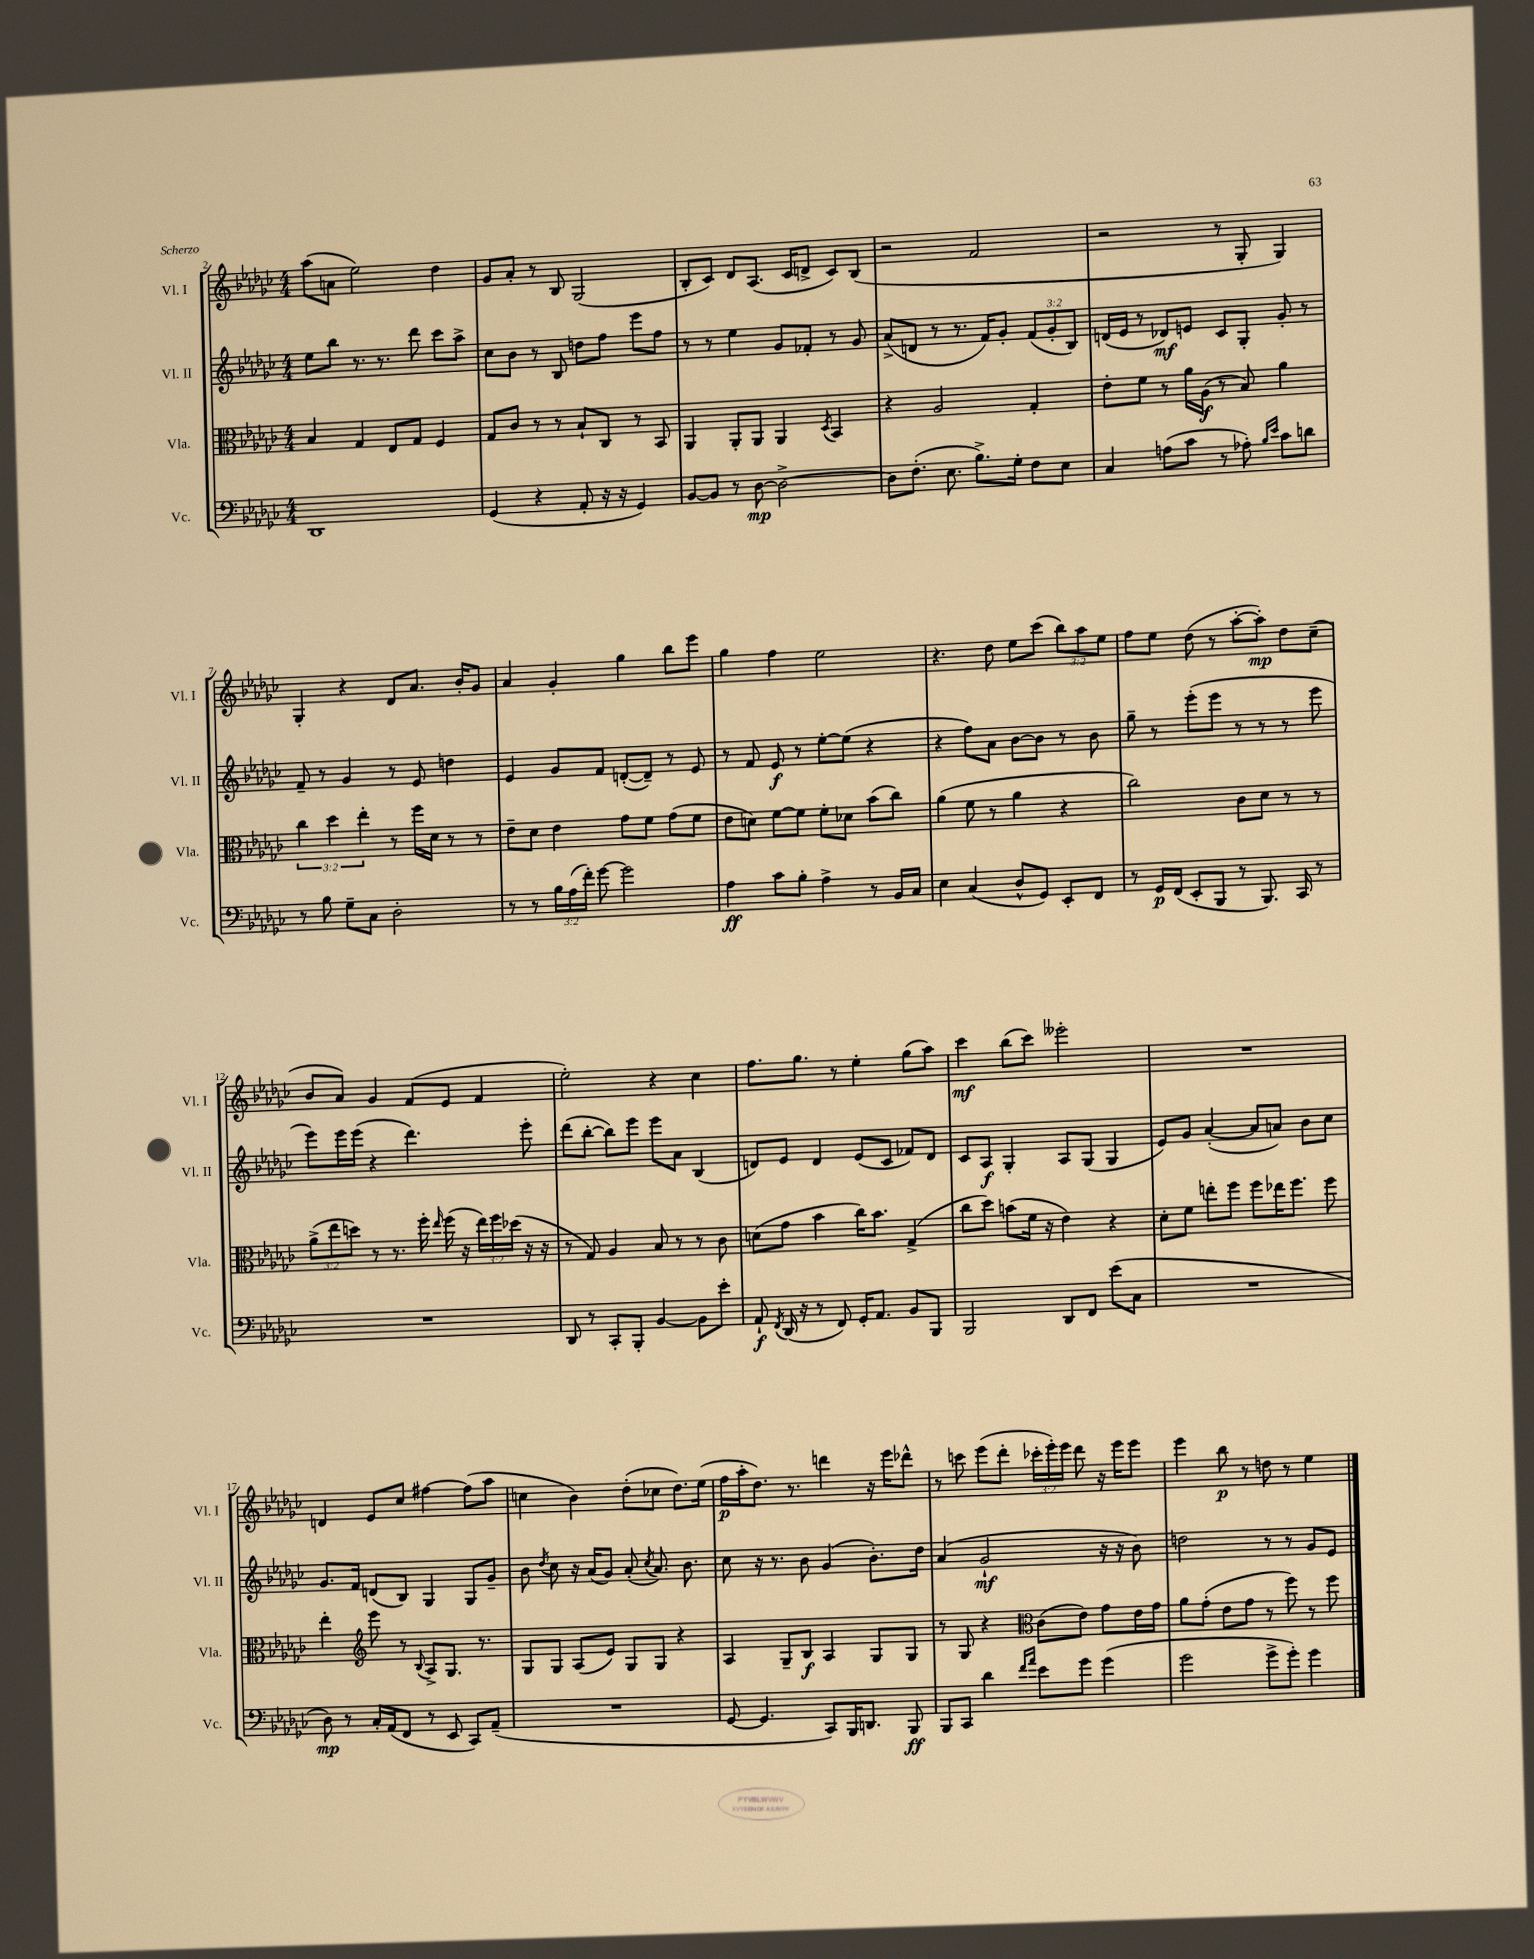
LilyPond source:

<<
\new StaffGroup <<
\new Staff = "s0" \with { instrumentName = "Vl. I" shortInstrumentName = "Vl. I" } {
    \clef treble \key ges \major \numericTimeSignature \time 4/4 \override Staff.TupletNumber.text = #tuplet-number::calc-fraction-text
    \autoBeamOff aes''8[( a'8] ees''2) des''4 |
    ges'8[ aes'8]-. r8 bes8 ges2( |
    bes8[-. ces'8]) des'8[ aes8.]( ces'16[ d'8]-> ces'8[) bes8]( |
    r2 f'2 |
    r2 r8 ges8-. ges4) |
    ges4-. r4 des'8[ aes'8.] bes'16[-. ges'8] |
    aes'4 ges'4-. ges''4 bes''8[ ees'''8] |
    ges''4 f''4 ees''2 |
    r4. des''8 ees''8[ ces'''8]( \tuplet 3/2 { bes''8[) aes''8 ees''8] } |
    f''8[ ees''8] des''8( r8 aes''8[~-. aes''8]-.\mp) des''8[ ces''8]--( |
    bes'8[ aes'8]) ges'4 f'8[( ees'8] f'4 |
    ees''2-.) r4 ces''4 |
    f''8.[ ges''8.] r8 ees''4-. ges''8[( aes''8]) |
    ces'''4\mf bes''8[( ces'''8]) eeses'''2-. |
    R1 |
    d'4 ees'8[ ces''8] fis''4~ fis''8[( aes''8] |
    c''4 bes'4) des''8[-.( ces''8] des''8.[) ees''16]( |
    f''16[\p aes''16-. des''8.]) r8. d'''4 r16 ees'''16[ des'''8]-^ |
    r8 c'''8 ees'''8[( des'''8]-. \tuplet 3/2 { ces'''16[-. ees'''16-.) ees'''16] } des'''8 r16 ees'''16[ ees'''8] |
    ees'''4 bes''8\p r8 d''8 r8 ees''4 \bar "|." |
}
\new Staff = "s1" \with { instrumentName = "Vl. II" shortInstrumentName = "Vl. II" } {
    \clef treble \key ges \major \numericTimeSignature \time 4/4 \override Staff.TupletNumber.text = #tuplet-number::calc-fraction-text
    \autoBeamOff ees''8[ bes''8] r8. r8. des'''8 ces'''8[ aes''8]-> |
    ces''8[ bes'8] r8 bes8 d''8[ f''8] ees'''8[ f''8] |
    r8 r8 ees''4 ges'8[ fes'8]-. r8 ges'8 |
    aes'8[->( d'8] r8 r8. f'16[) ges'8]-. \tuplet 3/2 { f'8[( ges'8-. bes8]) } |
    d'16[( ees'16] r8 des'8[\mf) e'8] ces'8[ ges8]-. ges'8-. r8 |
    f'8-- r8 ges'4 r8 ees'8 d''4 |
    ees'4 ges'8[ f'8] d'8[~-.( d'8]--) r8 ees'8 |
    r8 f'8 ees'8\f r8 ees''8[~-. ees''8]( r4 |
    r4 f''8[) aes'8] bes'8[~ bes'8] r8 bes'8 |
    ges''8-- r8 ees'''8[-.( ees'''8] r8 r8 r8 ees'''8 |
    ees'''8[) ees'''16 ees'''16]( r4 des'''4.) ees'''8-. |
    des'''8[( bes''8]~-. bes''8[) ees'''8] ees'''8[ aes'8] bes4( |
    d'8[) ees'8] d'4 ees'8[( ces'8] fes'8[) d'8] |
    ces'8[ aes8]\f ges4-. aes8[ ges8]( ges4 |
    ees'8[) ges'8] aes'4~-.( aes'8[ a'8]) bes'8[ ces''8] |
    ges'8.[ f'16] d'8[( bes8]) ges4 ges8[ ges'8]-- |
    bes'8 \acciaccatura { des''8 } ces''8 r16 aes'16[( ges'8]) aes'8-.( \acciaccatura { ces''8 } aes'8.) bes'8. |
    ces''8 r16 r8. bes'8 ges'4( bes'8.[-.) des''16] |
    aes'4( ges'2-!\mf r16 r16 bes'8) |
    d''2 r8 r8 ges'8[ ees'8] \bar "|." |
}
\new Staff = "s2" \with { instrumentName = "Vla." shortInstrumentName = "Vla." } {
    \clef alto \key ges \major \numericTimeSignature \time 4/4 \override Staff.TupletNumber.text = #tuplet-number::calc-fraction-text
    \autoBeamOff bes4 ges4 ees8[ ges8] f4 |
    ges8[ ces'8] r8 r8 bes8[-! ces8] r8 bes,8 |
    aes,4 aes,8[-. aes,8] aes,4 \acciaccatura { des8 } bes,4 |
    r4 aes2 ges4-. |
    ees'8[-. f'8] r8 aes'16[ aes16]\f( r8 bes8) aes'4 |
    \tuplet 3/2 { ces''4 des''4 ees''4-. } r8 f''16[ des'16] r8 r8 |
    ees'8[-- des'8] ees'4 ges'8[ f'8] ges'8[( f'8] |
    ees'8[ d'8]) f'8[~ f'8] f'8[-. des'8] bes'8[( ces''8]) |
    aes'4( f'8 r8 aes'4 r4 |
    ces''2) ces'8[ des'8] r8 r8 |
    \tuplet 3/2 { aes'8[->( ees''8 d''8]) } r8 r8. f''16-. \grace { ees''16 } f''16( r16 \tuplet 3/2 { ees''16[) f''16 des''16]( } r16 r16 |
    r8 ges8) aes4 bes8 r8 r8 ces'8 |
    d'8[( ges'8] bes'4 ces''16[) bes'8.] ges4->( |
    ces''8[ des''8]) b'8[( f'16] r16 ees'4) r4 |
    des'8[-. f'8] e''8[-. f''8] f''8[ ees''16 f''8.] f''8 |
    ees''4-. \clef treble ees'''8 r8 \appoggiatura { bes8 } aes8[-> ges8.] r8. |
    ges8[ ges8] aes8[( ees'8]) ges8[ ges8] r4 |
    aes4 ges8[-- bes8]\f aes4 ges8[ ges8] |
    r8 ges8 r4 \clef alto ces'8[( ees'8]) ges'8[ ees'16 ges'16] |
    aes'8[ ges'8]-.( ees'8[ ges'8] r8 f''8) r8 f''8 \bar "|." |
}
\new Staff = "s3" \with { instrumentName = "Vc." shortInstrumentName = "Vc." } {
    \clef bass \key ges \major \numericTimeSignature \time 4/4 \override Staff.TupletNumber.text = #tuplet-number::calc-fraction-text
    \autoBeamOff des,1 |
    ges,4( r4 aes,8-. r16 r16 ges,4) |
    bes,8[~ bes,8] r8 des8~\mp des2~-> |
    des8[ f8.]-.( ees8. bes8.[->) ges16]-. f8[ ees8] |
    ces4 a8[( ces'8] r8 aes8-.) \grace { bes16[ ees'16] } ces'8[ d'8] |
    r8 bes8 ges8[-- ces8] des2-. |
    r8 r8 \tuplet 3/2 { bes16[ aes16( f'16]-.) } ges'8~ ges'2 |
    aes4\ff ces'8[ bes8]-. aes4-> r8 bes,16[ ces16] |
    ees4 ces4( des8[-^ ges,8]) ees,8[-. f,8] |
    r8 ges,16[\p f,16]( ees,8[-. bes,,8] r8 bes,,8.) ces,16 r8 |
    R1 |
    des,8 r8 ces,8[-. bes,,8]-. bes,4~ bes,8[ ees'8]-. |
    aes,8-!\f \acciaccatura { f,8 } des,16( r16 r8 f,8) ges,16[-. aes,8.] bes,8[ bes,,8] |
    bes,,2 des,8[ f,8] ees'8[( ces8] |
    R1 |
    des8\mp) r8 ces16[-. aes,16( f,8] r8 ees,8 ces,8[) aes,8]--( |
    R1 |
    ges,8~ ges,4. ces,8[) bes,,16 d,8.] bes,,8\ff |
    bes,,8[ ces,8] des'4 \grace { f'16[ aes'16] } ees'8[ ges'8] ges'4( |
    ges'2 ges'8[-> ges'8]-.) ges'4 \bar "|." |
}
>>
>>
\layout { \context { \Score currentBarNumber = #2 } }
